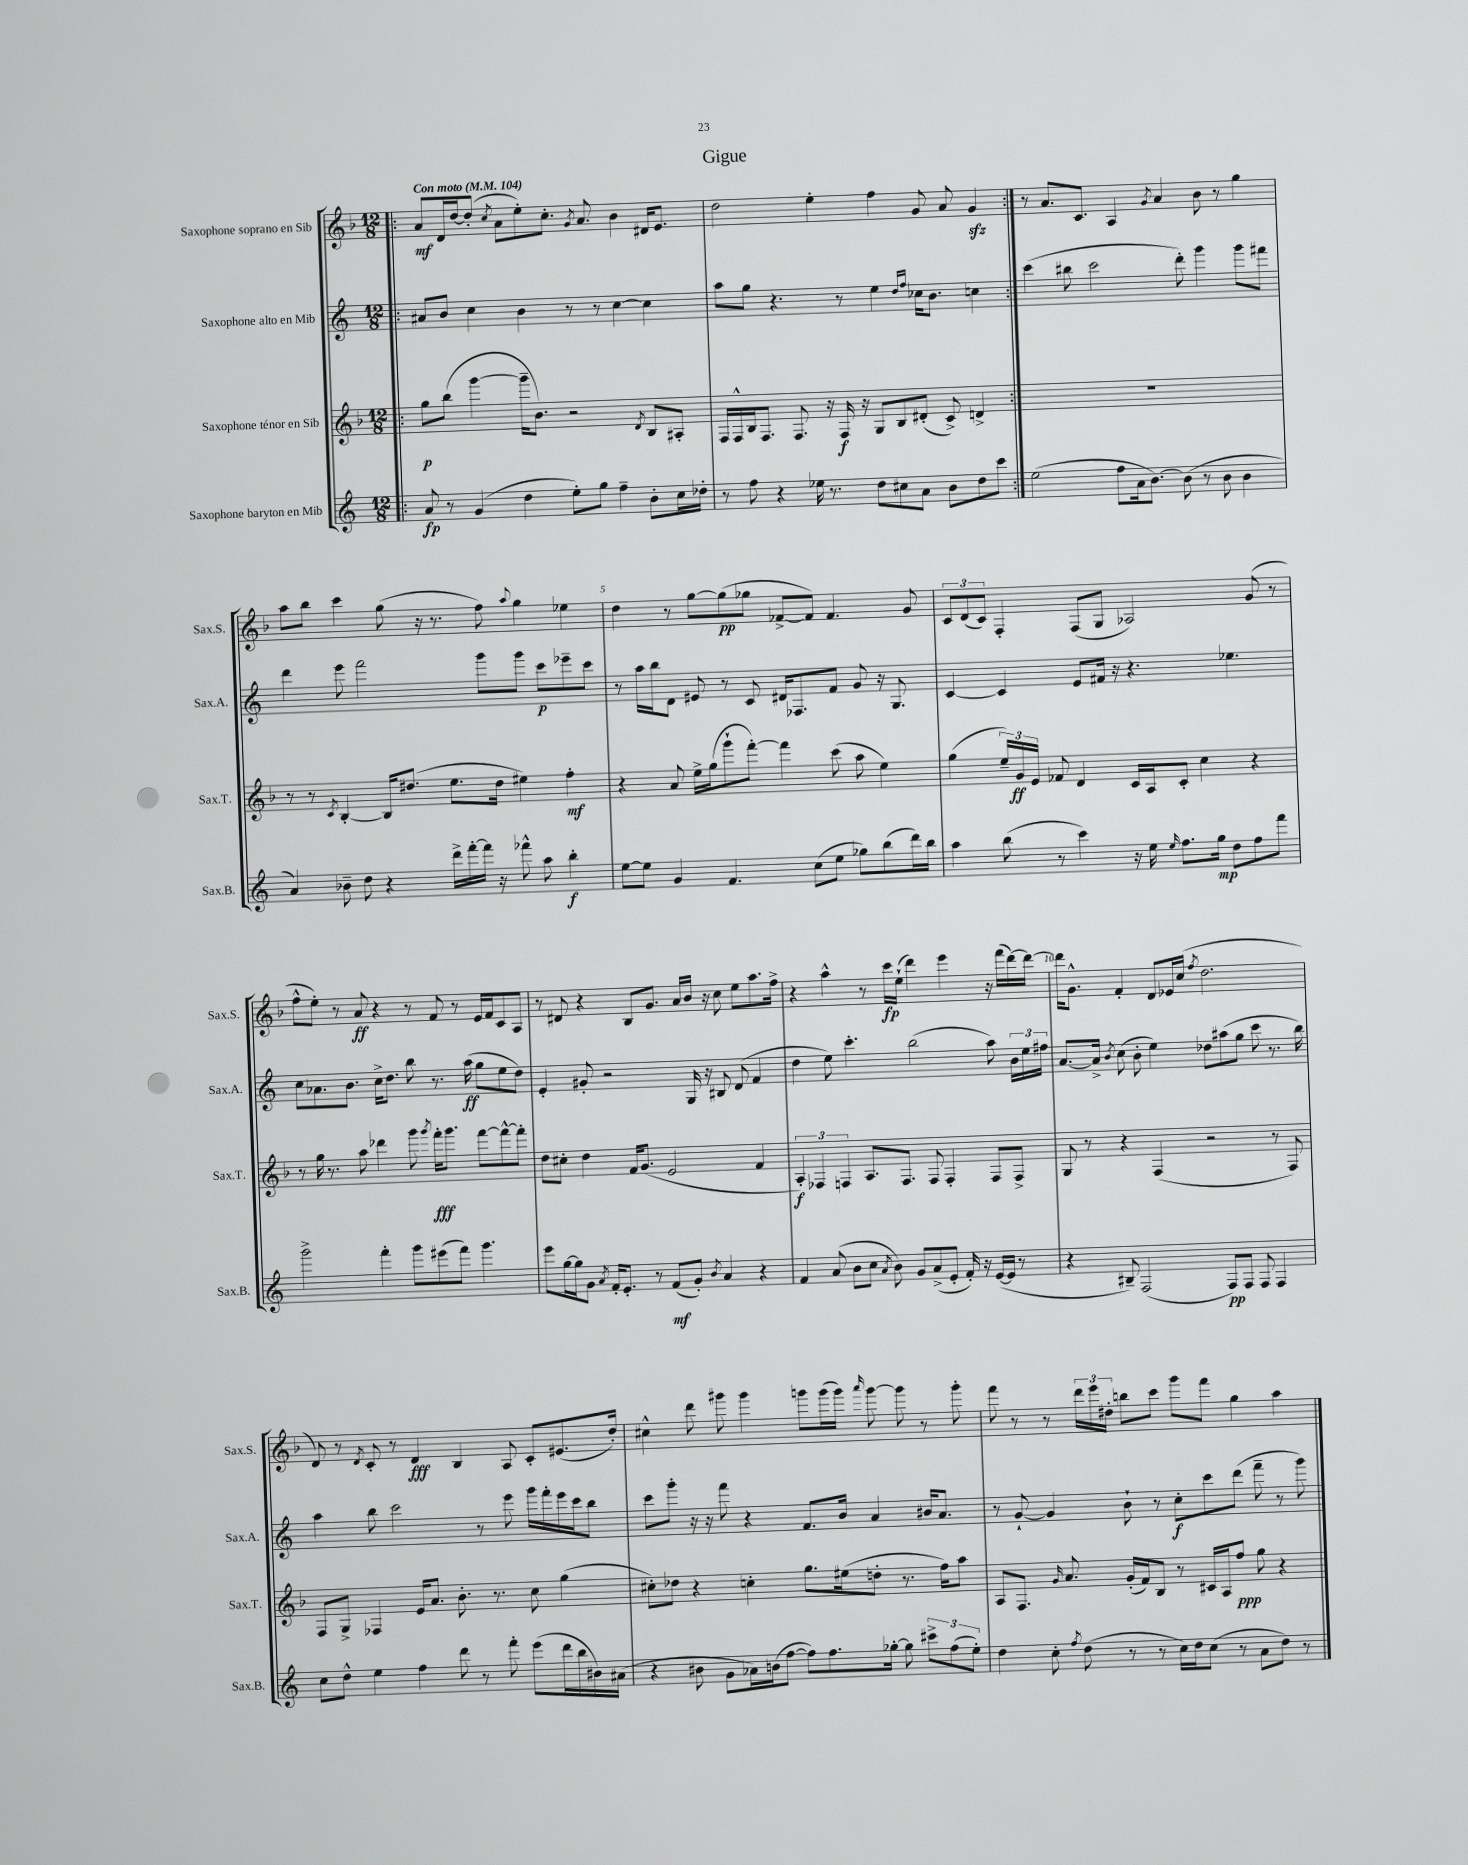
\header { title = "Gigue" }
<<
\new StaffGroup <<
\new Staff = "s0" \with { instrumentName = "Saxophone soprano en Sib" shortInstrumentName = "Sax.S." } {
    \clef treble \key f \major \numericTimeSignature \time 12/8 \tempo "Con moto" 4 = 104
    \autoBeamOff \repeat volta 2 { \bar ".|:" a'8[\mf d'16 d''16~ d''8]-.( \acciaccatura { c''8 } a'8[ e''8-.) c''8.]-. \acciaccatura { g'8 } a'8. bes'4 dis'16[ e'8.] |
    d''2 e''4-. f''4 g'8 a'8 g'4\sfz | }
    r8 a'8.[ c'8.] a4 \acciaccatura { g'8 } a'4 bes'8 r8 g''4 |
    a''8[ bes''8] c'''4 g''8( r16 r8. f''8) \appoggiatura { a''8 } g''4 ees''4 |
    d''4 r8 g''8[~ g''8\pp( ges''8] fes'8[~-> fes'8]) fes'4. g'8 |
    \tuplet 3/2 { c'8[ d'8( c'8]) } f4-. f8[( g8] aes2) g'8( r8 |
    f''8[-^ e''8]-.) r8 a'8\ff r4 r8 f'8 r8 e'16[ f'16 c'8 a8] |
    r8 dis'8 r4 bes8[ g'8.] a'16[ bes'16] r16 c''8 e''8[ a''8. f''16]-> |
    r4 a''4-^ r8 c'''16[\fp e''16]-!( d'''4) e'''4 r16 f'''16[( d'''16~) d'''16]~ |
    d'''16[ g'8.]-^ f'4-. d'8[ ees'16 c''16]( \acciaccatura { f''8 } d''2. |
    d'8) r8 \acciaccatura { d'8 } c'8-. r8 d'4\fff bes4 a8 c'8[-. eis'8.( d''16]-.) |
    cis''4-^ d'''8 gis'''8 gis'''4 g'''8[ g'''16( g'''16]) \grace { a'''16 } g'''8~ g'''8 r8 g'''8-. |
    f'''8 r8 r8 \tuplet 3/2 { d'''16[ e'''16 dis''16]-. } b''8[ c'''8] g'''8[ f'''8] g''4 a''4 \bar "|." |
}
\new Staff = "s1" \with { instrumentName = "Saxophone alto en Mib" shortInstrumentName = "Sax.A." } {
    \clef treble \key c \major \numericTimeSignature \time 12/8
    \autoBeamOff \repeat volta 2 { \bar ".|:" ais'8[ b'8] c''4 b'4 r8 r8 c''4~ c''4 |
    a''8[ g''8] r4. r8 e''4 \grace { d''16[ f''16] } ces''16[ b'8.] c''4 | }
    c'''4( bis''8 c'''2 d'''8-.) g'''4 g'''8[ fis'''8] |
    d'''4 e'''8 f'''2 g'''8[ g'''8] c'''8[\p ees'''8-- c'''8] |
    r8 a''16[ b''16 d'8] eis'8 r8 c'8 dis'16[ fes8. f'8] g'8 r16 g8. |
    c'4~ c'4 e'8[ fis'16] r16 r4. ees''4. |
    c''8[ aes'8. b'8.] c''16[-> d''8.] b''8 r8. a''16\ff( g''8[ e''8 d''8]) |
    e'4-. gis'8-. r2 g16 r16 bis8 d'8( f'4 |
    d''4 e''8) c'''4.-. b''2( a''8) \tuplet 3/2 { b'16[ e''16 fis''16] } |
    a'8.[~ a'16]-> \acciaccatura { b'8 } c''8( b'8-. e''4) des''8[ ais''8( g''8] c'''8 r8. b''16) |
    a''4 b''8 c'''2 r8 e'''8 g'''16[ f'''16-. e'''16 c'''16 b''8] |
    c'''8[ g'''8]-. r16 r16 f'''8 r4 f'8.[ b'16] a'4 bis'16[ a'8.] |
    r8 g'8~-! g'4 b'8-! r8 c''8[-.\f c'''8 d'''8]( f'''8-- r8 g'''8) \bar "|." |
}
\new Staff = "s2" \with { instrumentName = "Saxophone ténor en Sib" shortInstrumentName = "Sax.T." } {
    \clef treble \key f \major \numericTimeSignature \time 12/8
    \autoBeamOff \repeat volta 2 { \bar ".|:" g''8[\p bes''8]( g'''4~ g'''16[-- bes'8.]) r2 \acciaccatura { d'8 } bes8[ ais8]-. |
    f16[ f16-^ bes16 f8.] f8. r16 f16\f r16 g8[ bes8 dis'8]-.( c'8->) d'4-> | }
    R1. |
    r8 r8 \acciaccatura { c'8 } bes4~-. bes16[ dis''8.]( e''8.[ dis''16] eis''4) f''4-.\mf |
    r4 a'8 e''16[-> g''16( g'''8-! f'''8]~-.) f'''4 c'''8( a''8 e''4) |
    g''4( \tuplet 3/2 { e''16[--) g'16\ff e'16] } fes'8 d'4 c'16[ a16 c'8]-. c''4 r4 |
    r8 g''16 r8. a''8 des'''4 g'''8 \acciaccatura { g'''8 } f'''16[-.\fff g'''8.] f'''8[~ f'''8~-^ f'''8]-. |
    d''8[ cis''8]-. d''4 f'16[ g'8.]( e'2 f'4 |
    \tuplet 3/2 { a4-.\f) fes4 f4 } a8.[ f8.] f8 f4-. f8[ f8]-> |
    g8 r8 r4 f4( r2 r8 f8) |
    f8[ g8]-> fes4 e'16[ a'8.] bes'8.-. r8. c''8 g''4( |
    cis''8[-.) des''8] r4 c''4-. g''8.[ eis''16( d''8]-. r8. f''16[) a''8] |
    a8[ f8.] \grace { g'16 } a'8. g'16[-.( f'16) bes8] r8 cis'16[ a16 f''8]\ppp g''8 r4 \bar "|." |
}
\new Staff = "s3" \with { instrumentName = "Saxophone baryton en Mib" shortInstrumentName = "Sax.B." } {
    \clef treble \key c \major \numericTimeSignature \time 12/8
    \autoBeamOff \repeat volta 2 { \bar ".|:" a'8\fp r8 g'4( d''4 e''8[-.) g''8] f''4-- b'8[-. c''16 des''16]-. |
    r8 f''8 r4 ees''16 r8. d''8[ cis''8 a'8] b'8[ d''8 c'''8] | }
    e''2( f''8[ a'16 b'8.]~) b'8( r8 b'8 b'4 |
    a'4) bes'8-- d''8 r4 d'''16[-> f'''16~-. f'''16] r16 fes'''8-^ a''8 b''4-.\f |
    e''8[~ e''8] g'4 f'4. c''8[( e''8] ges''8[) b''8( d'''16) b''16] |
    a''4 b''8( r8 c'''4) r16 e''16 \grace { e''16 } f''8.[ g''16]\mp d''8[ f''8 f'''8] |
    g'''2-> f'''4-. g'''8[ eis'''8( f'''8]) g'''4. |
    e'''8[ g''16~ g''16 g'8] \acciaccatura { a'8 } f'16[-. e'8.]-. r8 f'8[\mf( g'8]-.) \acciaccatura { b'8 } a'4 r4 |
    f'4 a'8( b'8[ c''8] \acciaccatura { a'8 } b'8) g'8[ a'8->( e'8]-. f'16-.) r16 e'16[~( e'16] r8 |
    r4 bis8--) f2( f8[\pp) f8] f8 f4 |
    c''8[ d''8]-^ e''4 f''4 d'''8 r8 f'''8-. e'''8[( d'''16 b''16 bis'16) ais'16]( |
    r4 bis'8 g'8[ aes'16) b'16( f''8]~ f''8[) f''8. ges''16]~-. ges''8 \tuplet 3/2 { cis'''8[-> f''8( e''8]-.) } |
    d''4 c''8-. \acciaccatura { f''8 } d''8( r8 r8 c''16[) d''16 c''8]( r8 a'8[ d''8]) r8 \bar "|." |
}
>>
>>
\layout { \context { \Score \override BarNumber.break-visibility = ##(#f #t #t) barNumberVisibility = #(every-nth-bar-number-visible 5) } }
